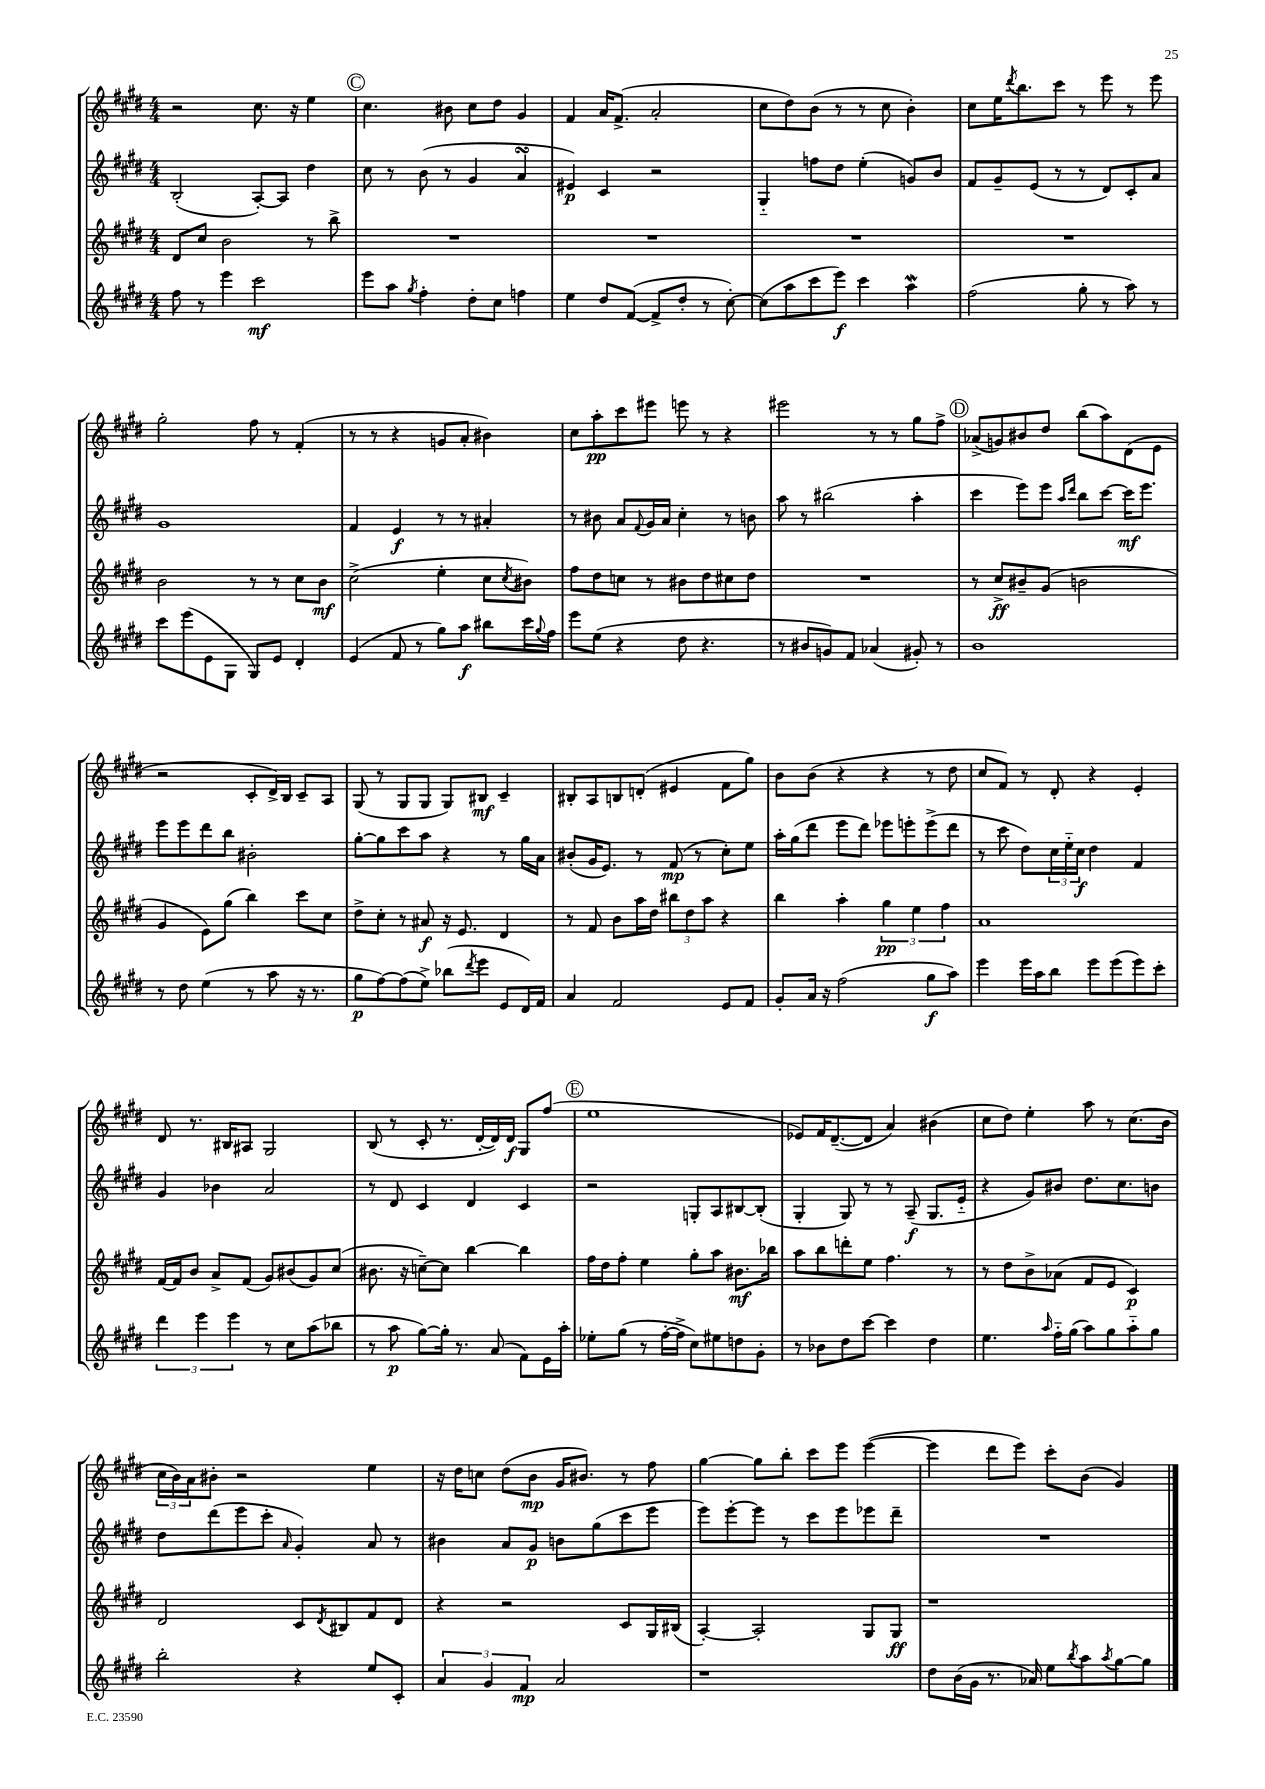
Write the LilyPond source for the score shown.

<<
\new StaffGroup <<
\new Staff = "s0" {
    \clef treble \key e \major \numericTimeSignature \time 4/4
    r2 cis''8. r16 e''4 |
    \mark \markup { \circle "C" } cis''4. bis'8 cis''8 dis''8 gis'4 |
    fis'4 a'16 fis'8.->( a'2-. |
    cis''8 dis''8) b'8( r8 r8 cis''8 b'4-.) |
    cis''8 e''16 \acciaccatura { dis'''8 } b''8. cis'''8 r8 e'''8 r8 e'''8 |
    gis''2-. fis''8 r8 fis'4-.( |
    r8 r8 r4 g'8 a'8-. bis'4) |
    cis''8 a''8-.\pp cis'''8 eis'''8 e'''8 r8 r4 |
    eis'''2 r8 r8 gis''8 fis''8-> |
    \mark \markup { \circle "D" } aes'8->( g'8) bis'8 dis''8 b''8( a''8) dis'8( e'8 |
    r2 cis'8-. dis'16->) b16 cis'8-- a8 |
    gis8( r8 gis8 gis8 gis8) bis8\mf cis'4-- |
    bis8-. a8 b8 d'8-.( eis'4 fis'8 gis''8) |
    b'8 b'8( r4 r4 r8 dis''8 |
    cis''8 fis'8) r8 dis'8-. r4 e'4-. |
    dis'8 r8. bis16 ais8 gis2 |
    b8( r8 cis'8-. r8. dis'16~-. dis'16) dis'16\f gis8 fis''8( |
    \mark \markup { \circle "E" } e''1 |
    ees'8) fis'16 dis'8.~--( dis'8 a'4) bis'4( |
    cis''8 dis''8) e''4-. a''8 r8 cis''8.( b'16 |
    \tuplet 3/2 { cis''16 b'16) a'16 } bis'8-. r2 e''4 |
    r16 dis''16 c''8 dis''8( b'8\mp gis'16 bis'8.) r8 fis''8 |
    gis''4~ gis''8 b''8-. cis'''8 e'''8 e'''4~( |
    e'''4 dis'''8 e'''8) cis'''8-. b'8( gis'4) \bar "|." |
}
\new Staff = "s1" {
    \clef treble \key e \major \numericTimeSignature \time 4/4
    b2-.( a8~-.) a8 dis''4 |
    \mark \markup { \circle "C" } cis''8 r8 b'8( r8 gis'4 a'4\turn |
    eis'4\p) cis'4 r2 |
    gis4-_ f''8 dis''8 e''4-.( g'8) b'8 |
    fis'8 gis'8-- e'8( r8 r8 dis'8) cis'8-. a'8 |
    gis'1 |
    fis'4 e'4\f r8 r8 ais'4-. |
    r8 bis'8 a'8 \appoggiatura { fis'8 } gis'16 a'16 cis''4-. r8 b'8 |
    a''8 r8 bis''2( a''4-. |
    \mark \markup { \circle "D" } cis'''4 e'''8) e'''8 \grace { a''16 dis'''16 } b''8 cis'''8~ cis'''16\mf e'''8. |
    e'''8 e'''8 dis'''8 b''8 bis'2-. |
    gis''8~-. gis''8 cis'''8 a''8 r4 r8 gis''16 a'16 |
    bis'8-.( gis'16 e'8.) r8 fis'8\mp( r8 cis''8-.) e''8 |
    a''16-. gis''16( dis'''8 e'''8 dis'''8) ees'''8 e'''8-. e'''8->( dis'''8 |
    r8 cis'''8 dis''8) \tuplet 3/2 { cis''16 e''16-_ cis''16\f } dis''4 fis'4 |
    gis'4 bes'4 a'2 |
    r8 dis'8 cis'4 dis'4 cis'4 |
    \mark \markup { \circle "E" } r2 g8-. a8 bis8~ bis8-.( |
    gis4-. gis8) r8 r8 a8--\f( gis8. e'16-_ |
    r4 gis'8) bis'8 dis''8. cis''8. b'8 |
    dis''8 dis'''8( e'''8 cis'''8-. \grace { a'16 } gis'4-.) a'8 r8 |
    bis'4 a'8 gis'8\p b'8 gis''8( cis'''8 e'''8 |
    e'''8) e'''8~-. e'''8 r8 cis'''8 e'''8 ees'''8 dis'''8-- |
    R1 \bar "|." |
}
\new Staff = "s2" {
    \clef treble \key e \major \numericTimeSignature \time 4/4
    dis'8 cis''8 b'2 r8 b''8-> |
    \mark \markup { \circle "C" } R1 |
    R1 |
    R1 |
    R1 |
    b'2 r8 r8 cis''8 b'8\mf |
    cis''2->( e''4-. cis''8 \acciaccatura { cis''8 } bis'8) |
    fis''8 dis''8 c''8 r8 bis'8 dis''8 cis''8 dis''8 |
    R1 |
    \mark \markup { \circle "D" } r8 cis''8->\ff bis'8-- gis'8( b'2 |
    gis'4 e'8) gis''8( b''4) cis'''8 cis''8 |
    dis''8-> cis''8-. r8 ais'8\f r16 e'8. dis'4 |
    r8 fis'8 b'8 a''16 dis''16 \tuplet 3/2 { bis''8 dis''8 a''8 } r4 |
    b''4 a''4-. \tuplet 3/2 { gis''4\pp e''4 fis''4 } |
    a'1 |
    fis'16~ fis'16 b'8 a'8-> fis'8( gis'8) bis'8( gis'8) cis''8( |
    bis'8. r16 c''8~--) c''8 b''4~ b''4 |
    \mark \markup { \circle "E" } fis''16 dis''16 fis''8-. e''4 gis''8-. a''8 bis'8.\mf bes''16 |
    a''8 b''8 d'''8-. e''8 fis''4. r8 |
    r8 dis''8 b'8-> aes'8( fis'8 e'8 cis'4\p) |
    dis'2 cis'8 \acciaccatura { dis'8 } bis8 fis'8 dis'8 |
    r4 r2 cis'8 gis16 bis16( |
    a4~-.) a2-. gis8 gis8\ff |
    r1 \bar "|." |
}
\new Staff = "s3" {
    \clef treble \key e \major \numericTimeSignature \time 4/4
    fis''8 r8 e'''4 cis'''2\mf |
    \mark \markup { \circle "C" } e'''8 a''8 \acciaccatura { gis''8 } fis''4-. dis''8-. cis''8 f''4 |
    e''4 dis''8 fis'8~( fis'8-> dis''8-. r8 cis''8~-.) |
    cis''8( a''8 cis'''8 e'''8\f) cis'''4 a''4\mordent |
    fis''2( gis''8-. r8 a''8) r8 |
    cis'''8 e'''8( e'8 gis8 gis8) e'8 dis'4-. |
    e'4( fis'8 r8 gis''8) a''8\f bis''8 cis'''16 \appoggiatura { gis''8 } fis''16 |
    e'''8 e''8( r4 dis''8 r4. |
    r8 bis'8 g'8) fis'8 aes'4( gis'8-.) r8 |
    \mark \markup { \circle "D" } b'1 |
    r8 dis''8 e''4( r8 a''8 r16 r8. |
    gis''8\p fis''8~) fis''8( e''8->) bes''8( \acciaccatura { dis'''8 } e'''8 e'8 dis'16) fis'16 |
    a'4 fis'2 e'8 fis'8 |
    gis'8-. a'16 r16 fis''2( gis''8\f a''8) |
    e'''4 e'''16 a''16 b''8 e'''8 e'''8( e'''8) cis'''8-. |
    \tuplet 3/2 { dis'''4 e'''4 e'''4 } r8 cis''8 a''8( bes''8 |
    r8 a''8\p gis''8~) gis''16-. r8. a'8( fis'8) e'16 a''16-. |
    \mark \markup { \circle "E" } ees''8-. gis''8( r8 fis''16~-. fis''16-> cis''8) eis''8 d''8 gis'8-. |
    r8 bes'8 dis''8 cis'''8~ cis'''4 dis''4 |
    e''4. \grace { a''16 } fis''16-_ gis''16( a''8) gis''8 a''8-_ gis''8 |
    b''2-. r4 e''8 cis'8-. |
    \tuplet 3/2 { a'4 gis'4 fis'4\mp } a'2 |
    r1 |
    dis''8 b'16( gis'16 r8. aes'16) e''8 \acciaccatura { b''8 } a''8 \acciaccatura { a''8 } gis''8~ gis''8 \bar "|." |
}
>>
>>
\layout { \context { \Score \remove "Bar_number_engraver" } }
